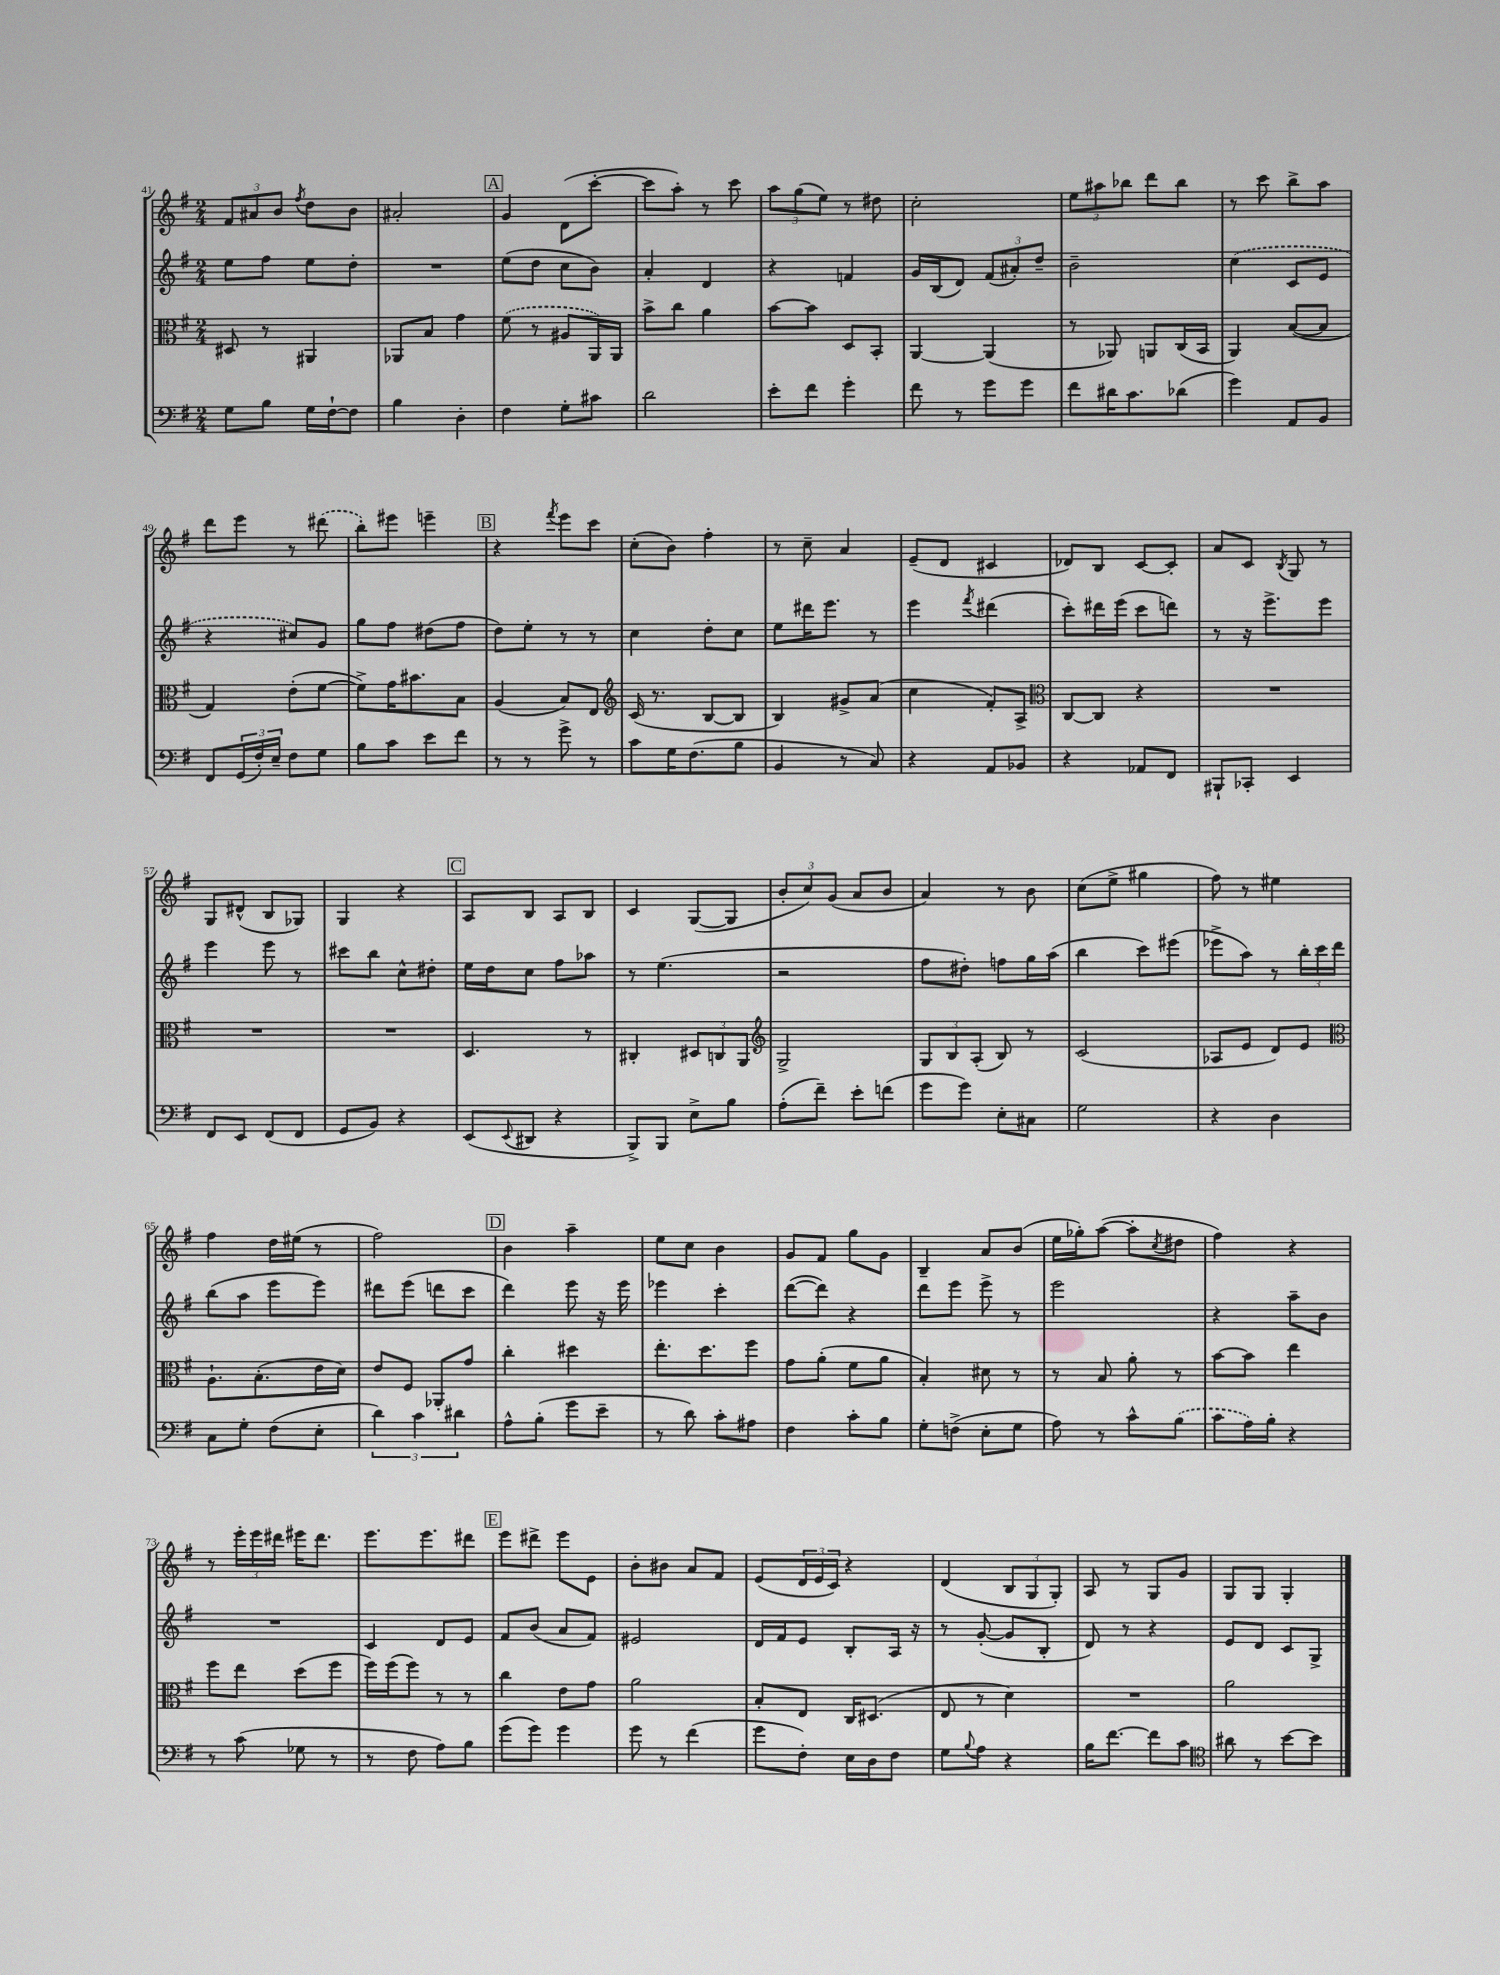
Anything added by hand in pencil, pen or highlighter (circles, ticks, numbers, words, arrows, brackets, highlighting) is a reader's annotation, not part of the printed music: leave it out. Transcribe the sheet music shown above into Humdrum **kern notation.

**kern	**kern	**kern	**kern
*part4	*part3	*part2	*part1
*staff4	*staff3	*staff2	*staff1
*clefF4	*clefC3	*clefG2	*clefG2
*k[f#]	*k[f#]	*k[f#]	*k[f#]
*M2/4	*M2/4	*M2/4	*M2/4
=41	=41	=41	=41
8G\L	8D#X/	8ee\L	12f#/L
.	.	.	12a#X/
8B\J	8r	8ff#\J	.
.	.	.	12b/J
.	.	.	8qff#/
16G\LL	4AA#X/	8ee\L	8dd\L
[16F#`\J	.	.	.
8F#\J]	.	8dd'\J	8b\J
=42	=42	=42	=42
4B\	8AA-X/L	2r	2a#X'/
.	8B/J	.	.
4D'\	4g\	.	.
!!LO:REH:place=s1:t=A
=43	=43	=43	=43
4F#\	(8f#\	(8ee\L	4g/
.	8r	8dd\J	.
8G'\L	8A#X/L	8cc\L	(8d\L
8c#X\J	16AA/L)	8b\J)	[8ccc'\J
.	16AA/JJ	.	.
=44	=44	=44	=44
2d\	8b^\L	4a'/	8ccc\L]
.	8cc\J	.	8aa'\J)
.	4a\	4d/	8r
.	.	.	8ccc\
=45	=45	=45	=45
8e'\L	[8b\L	4r	12aa\L
.	.	.	(12gg\
8f#\J	8b\J]	.	.
.	.	.	12ee\J)
4g'\	8D/L	4fn/	8r
.	8BB'/J	.	8dd#X\
=46	=46	=46	=46
8f#\	[4AA/	16g/LL	2cc'\
.	.	(16B/J	.
8r	.	8d/J)	.
8g\L	(4AA/]	(12f#/L	.
.	.	12a#X'/)	.
8g\J	.	.	.
.	.	12dd~/J	.
=47	=47	=47	=47
8f#\L	8r	2b~\	12ee\L
.	.	.	12aa#X\
16d#X\K	8AA-X/)	.	.
.	.	.	12bb-X\J
8.c\	.	.	.
.	8AAn/L	.	8ddd\L
(8d-X\J	(16C/L	.	8bb-\J
.	16BB/JJ	.	.
=48	=48	=48	=48
4g\)	4AA/)	(4cc\	8r
.	.	.	8ccc\
8AA/L	([8B/L	8c/L	8bb^\L
8BB/J	8B/J]	8e/J	8aa\J
!!LO:LB:g=z
=49	=49	=49	=49
8FF#/L	4G/)	4r	8ddd\L
(24GG/L	.	.	8eee\J
24F#'/)	.	.	.
24E~/JJ	.	.	.
8F#\L	(8e'\L	8cc#X/L)	8r
8G\J	[8f#\J	8g/J	(8ddd#X\
=50	=50	=50	=50
8B\L	8f#^\L])	8gg\L	8bb'\L)
8c\J	16g\K	8ff#\J	8eee#X\J
.	8.b#X\	.	.
8e\L	.	(8dd#X\L	4eeen~\
8f#\J	8B\J	8ff#\J	.
!!LO:REH:place=s1:t=B
=51	=51	=51	=51
8r	(4A/	8dd\L)	4r
8r	.	8ee'\J	.
.	.	.	8qfff#/
8g^\	8B/L)	8r	8eee\L
8r	8E/J	8r	8ccc\J
=52	=52	=52	=52
*	*clefG2	*	*
8c\L	(16c/	4cc\	(8cc'\L
.	8.r	.	.
16G\K	.	.	8b\J)
(8.F#\	.	.	.
.	[8B/L	8dd'\L	4ff#'\
8B\J	8B/J]	8cc\J	.
=53	=53	=53	=53
4BB/	4B/)	8ee\L	8r
.	.	16ddd#X\K	8cc~\
.	.	8.eee\J	.
8r	8g#X^/L	.	4a/
8C/)	(8a/J	8r	.
=54	=54	=54	=54
4r	4cc\	4eee\	(8e~/L
.	.	.	8d/J
.	.	8qfff#/	.
8AA/L	8f#'/L)	(4ddd#X\	4c#X/
8BB-X/J	8A^/J	.	.
=55	=55	=55	=55
*	*clefC3	*	*
4r	[8C/L	8ccc'\L)	8d-X/L)
.	8C/J]	16ddd#X\L	8B/J
.	.	(16eee\JJ	.
8AA-X/L	4r	8ccc\L	[8c/L
8FF#/J	.	8dddn\J)	8c'/J]
=56	=56	=56	=56
8BBB#X`/L	2r	8r	8a/L
8CC-X'/J	.	16r	8c/J
.	.	8.eee^\L	.
.	.	.	8qB/
4EE/	.	.	8G/
.	.	8eee\J	8r
!!LO:LB:g=z
=57	=57	=57	=57
8FF#/L	2r	4eee\	8G/L
8EE/J	.	.	(8d#X^^/J
(8FF#/L	.	8eee\	8B/L
8FF#/J	.	8r	8G-X/J)
=58	=58	=58	=58
8GG/L	2r	8ccc#X\L	4G/
8BB/J)	.	8bb\J	.
4r	.	8cc^^\L	4r
.	.	8dd#X'\J	.
!!LO:REH:place=s1:t=C
=59	=59	=59	=59
(8EE/L	4.D/	16ee\LL	8A/L
.	.	16dd\J	.
8qqEE/	.	.	.
8DD#X/J	.	8cc\J	8B/J
4r	.	8ff#\L	8A/L
.	8r	8aa-X\J	8B/J
=60	=60	=60	=60
8BBB^/L)	4C#X'/	8r	4c/
8BBB/J	.	(4.ee\	.
8E^\L	12D#X/L	.	([8G/L
.	12Cn/	.	.
8B\J	.	.	8G/J]
.	12AA/J	.	.
=61	=61	=61	=61
*	*clefG2	*	*
(8A'\L	2G^/	2r	12b'/L
.	.	.	12cc/)
8f#~\J)	.	.	.
.	.	.	(12g/J
8e'\L	.	.	8a/L
(8fn\J	.	.	8b/J
=62	=62	=62	=62
8g\L	12G/L	8ff#\L	4a/)
.	12B/	.	.
8g\J)	.	8dd#X'\J)	.
.	(12A'/J	.	.
8E'\L	8B/)	8ffn\L	8r
8C#X\J	8r	16gg\L	8b\
.	.	(16aa\JJ	.
=63	=63	=63	=63
2G\	(2c/	4bb\	(8cc\L
.	.	.	8ee^\J
.	.	8ccc\L)	4gg#X\
.	.	(8eee#X\J	.
=64	=64	=64	=64
4r	8A-X/L	8eee-X^\L	8ff#\)
.	8e/J	8aa\J)	8r
4D\	8d/L)	8r	4ee#X\
.	8e/J	24bb'\LL	.
.	.	24ccc\	.
.	.	24ddd\JJ	.
!!LO:LB:g=z
=65	=65	=65	=65
*	*clefC3	*	*
8C\L	8.A`\L	(8bb\L	4ff#\
8G'\J	.	8aa\J	.
.	(8.B'\	.	.
(8F#\L	.	8eee\L	16dd\LL
.	.	.	(16ee#X\JJ
8E'\J	16e\L	8eee\J)	8r
.	16d\JJ)	.	.
=66	=66	=66	=66
6d\)	8e/L	8ddd#X\L	2ff#\)
.	8F#/J	(8eee\J	.
6c\	.	.	.
.	8AA-X'/L	8dddn\L	.
6d#X\	.	.	.
.	8g/J	8ccc\J	.
!!LO:REH:place=s1:t=D
=67	=67	=67	=67
8A^^\L	4cc'\	4ddd\)	4b\
(8B'\J	.	.	.
8g\L	4dd#X\	8eee\	4aa~\
8e~\J	.	16r	.
.	.	16eee\	.
=68	=68	=68	=68
8r	8.ee'\L	4eee-X\	8ee\L
8d\)	.	.	8cc\J
.	8.dd\	.	.
8c'\L	.	4ccc'\	4b\
8A#X\J	8ff#\J	.	.
=69	=69	=69	=69
4F#\	8g\L	([8ddd\L	8g/L
.	(8a'\J	8ddd\J])	8f#/J
8c'\L	8f#\L	4r	8gg\L
8B\J	8a\J	.	8g\J
=70	=70	=70	=70
8G'\L	4B'/)	8ddd\L	4B~/
(8Fn^\J	.	8eee\J	.
8E'\L	8d#X\	8eee^\	8a/L
8G\J	8r	8r	(8b/J
=71	=71	=71	=71
8A\)	8r	2eee\	16ee\LL
.	.	.	16gg-X'\J)
8r	8B/	.	([8aa\J
8c^^\L	8a'\	.	8aa'\L]
.	.	.	8qcc/
(8B\J	8r	.	8dd#X\J
=72	=72	=72	=72
8c\L	[8b\L	4r	4ff#\)
16A\L)	8b\J]	.	.
16B'\JJ	.	.	.
4r	4ee\	8aa~\L	4r
.	.	8b\J	.
!!LO:LB:g=z
=73	=73	=73	=73
8r	8ff#\L	2r	8r
(8c\	8ee\J	.	24eee'\LL
.	.	.	24eee\
.	.	.	24ddd#X\JJ
8G-X\	(8dd\L	.	16eee#X\KL
.	.	.	8.ddd#\J
8r	8ff#\J	.	.
=74	=74	=74	=74
8r	16ff#\LL)	4c/	8.eee\L
.	(16ff#\J	.	.
8F#\	8ff#\J)	.	.
.	.	.	8.eee\
8A\L)	8r	8d/L	.
8B\J	8r	8e/J	8ddd#X\J
!!LO:REH:place=s1:t=E
=75	=75	=75	=75
(8g\L	4cc\	8f#/L	8eee\L
8g\J)	.	(8b/J	8ddd#X^\J
4g\	8e\L	8a/L	8eee\L
.	8g\J	8f#/J)	8e\J
=76	=76	=76	=76
8g\	2a\	2e#X/	8b'\L
8r	.	.	8b#X\J
(4f#\	.	.	8a/L
.	.	.	8f#/J
=77	=77	=77	=77
8g\L	8B'/L	16d/LL	(8e/L
.	.	16f#/J	.
8F#'\J)	8E/J	8e/J	24d/L
.	.	.	24e/
.	.	.	24c/JJ)
16E\LL	16C/KL	8B'/L	4r
16D\J	(8.D#X/J	.	.
8F#\J	.	16A/Jk	.
.	.	16r	.
=78	=78	=78	=78
8G\L	8E/	8r	(4d/
8qqB/	.	.	.
8A\J	8r	([8g'/	.
4r	4d\)	8g/L]	12B/L
.	.	.	12G/
.	.	8B'/J	.
.	.	.	12G'/J)
=79	=79	=79	=79
16B\KL	2r	8d/)	8A/
[8.f#\J	.	.	.
.	.	8r	8r
8f#\L]	.	4r	8G/L
8c\J	.	.	8g/J
=80	=80	=80	=80
*clefC4	*	*	*
8a#X\	2a\	8e/L	8G/L
8r	.	8d/J	8G/J
[8b\L	.	8c/L	4G'/
8b\J]	.	8G^/J	.
==	==	==	==
*-	*-	*-	*-
